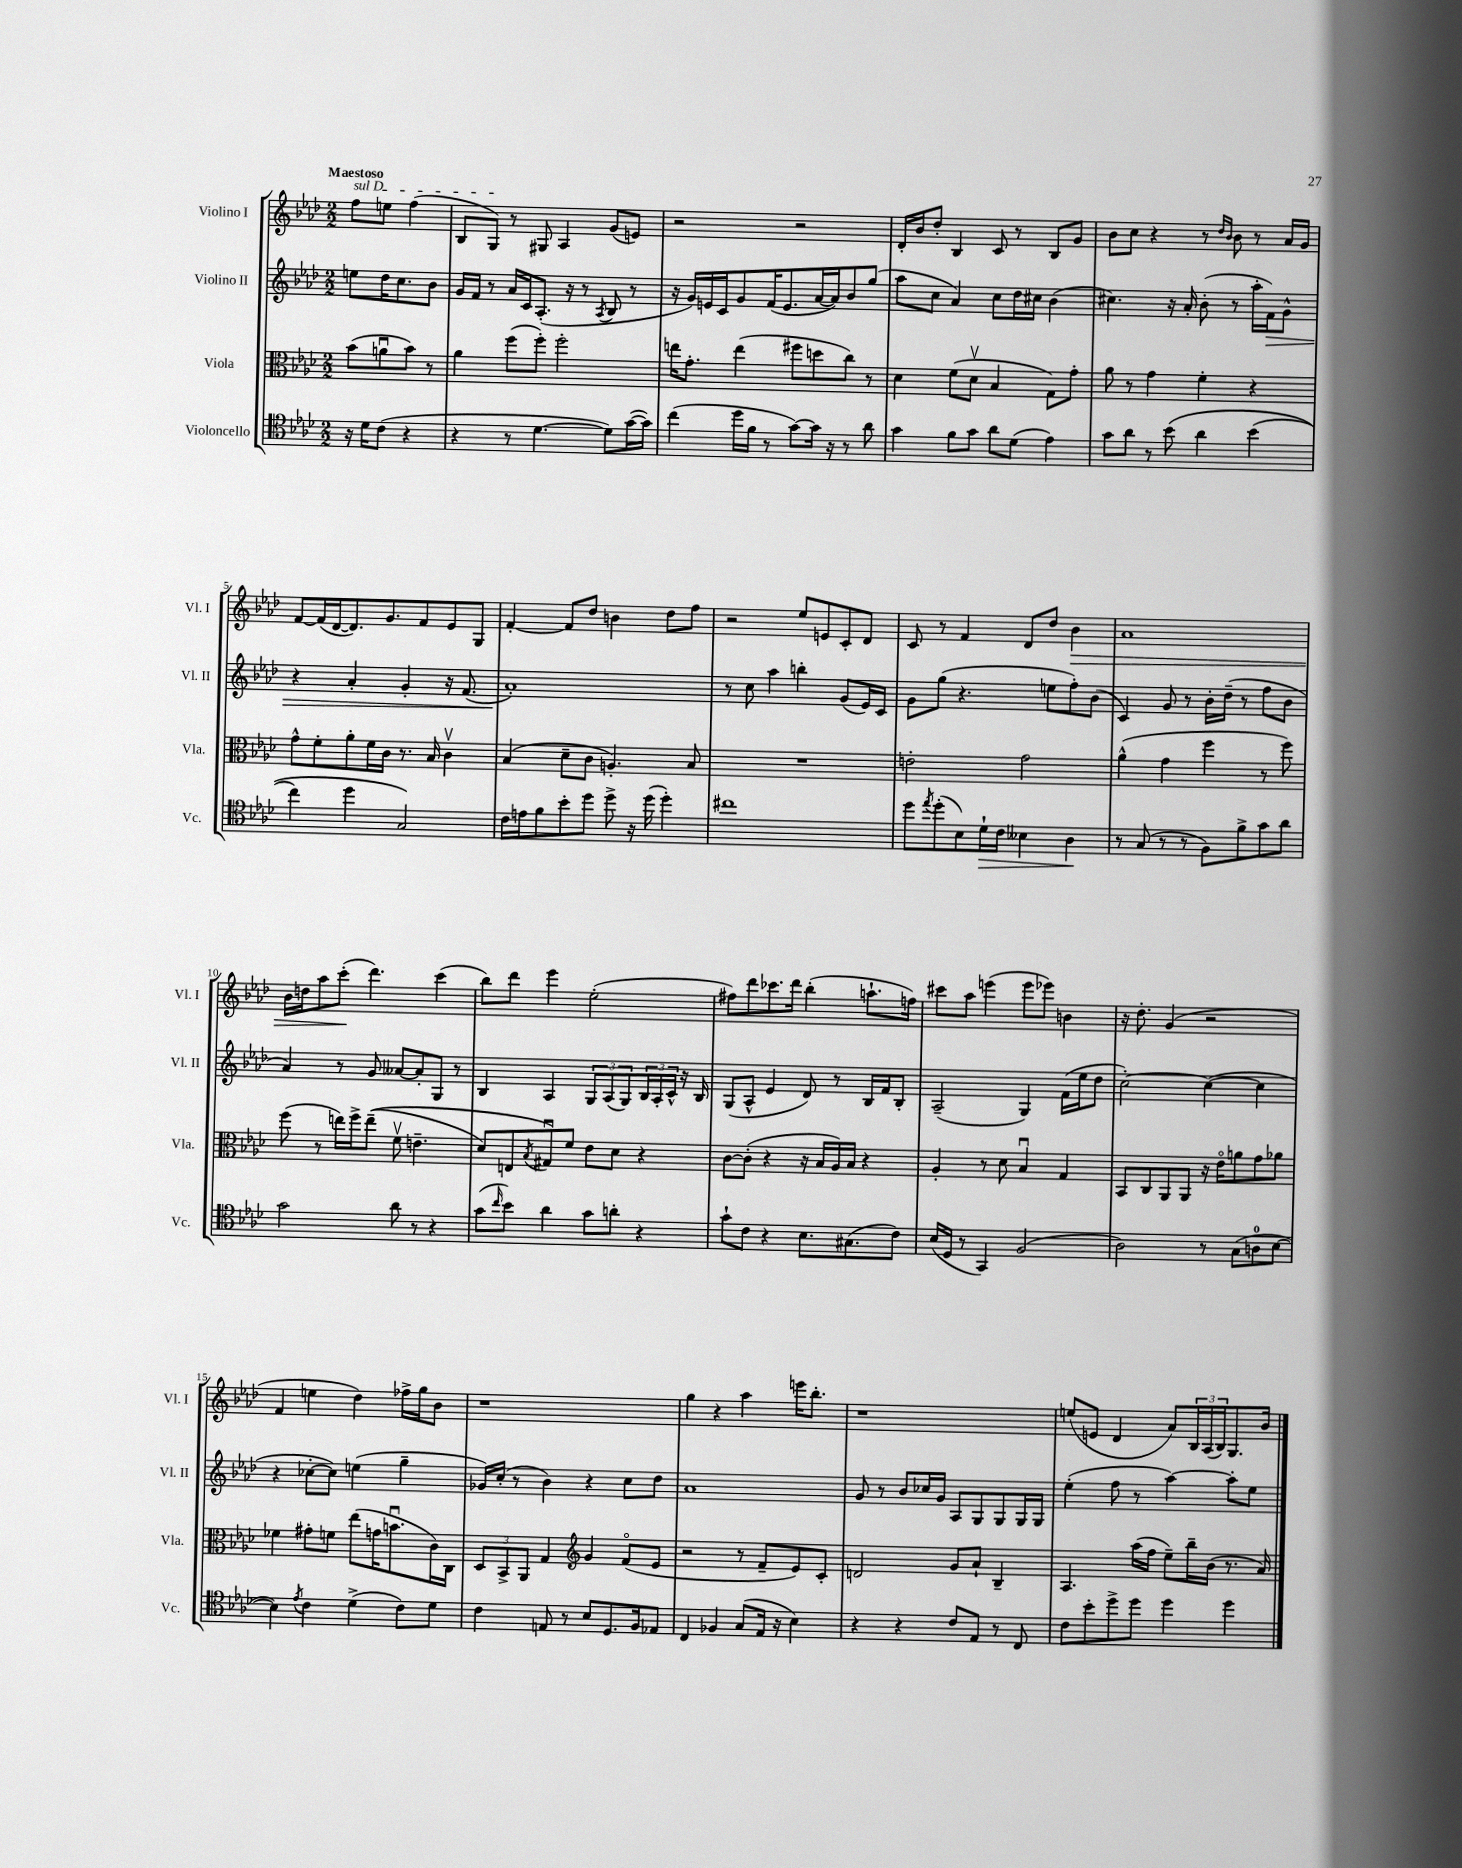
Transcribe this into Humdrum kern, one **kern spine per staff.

**kern	**kern	**kern	**kern
*staff4	*staff3	*staff2	*staff1
*clefC4	*clefC3	*clefG2	*clefG2
*k[b-e-a-d-]	*k[b-e-a-d-]	*k[b-e-a-d-]	*k[b-e-a-d-]
*M2/2	*M2/2	*M2/2	*M2/2
16r	(8b-	8ee	8ff
16d-	.	.	.
(8c	8au	16dd-	8ee
.	.	8.cc	.
4r	8b-)	.	(4ff
.	8r	8b-	.
=	=	=	=
4r	4a-	16g	8B-
.	.	16f	.
.	.	8r	8G)
8r	(8ff	16a-	8r
.	.	16c	.
[4.d-	8ff')	(8.A-'	8G#
.	2ff'	.	4A-
.	.	16r	.
.	.	8r	.
.	.	8qA-	.
8d-])	.	8B-	(8g
([16g	.	8r	8e)
16g])	.	.	.
=	=	=	=
(4cc	16ee	16r	2r
.	8.g'	16g)	.
.	.	16e	.
.	.	16c	.
16dd-	(4ee	8g	.
16f	.	.	.
8r	.	(16f	.
.	.	8.e	.
[8g)	8ff#	.	2r
16g]	8dd	[16a-	.
16r	.	16a-])	.
8r	8cc)	8b-	.
8a-	8r	(8gg	.
=	=	=	=
4g	4d-	8aa-	16d-'
.	.	.	16b-
.	.	8cc	8dd-'
8f	(8f	4a-)	4B-
8g	8d-v	.	.
8a-	4B-	8cc	8c
(8d-	.	16dd-	8r
.	.	16cc#	.
4e-)	8G)	(4b-	8B-
.	8g'	.	8g
=	=	=	=
8g	8a-	4.cc#)	8b-
8a-	8r	.	8cc
8r	4g	.	4r
&(8b-	.	16r	.
.	.	16a-'	.
4a-	4f'	(8b-'	8r
.	.	.	16qqdd-
.	.	.	16qqb-
.	.	8r	8b-
(4b-	4r	16aa-'	8r
.	.	16f)	.
.	.	8g^^	16a-
.	.	.	16g
=	=	=	=
4cc)	8g^^	4r	[8f
.	8f'	.	(16f]
.	.	.	[16d-
4dd-	8a-'	4a-'	8.d-])
.	16f	.	.
.	16c	.	8.g
2G&)	8.r	4g'	.
.	.	.	8f
.	16B-	.	.
.	4cv	16r	8e-
.	.	(8.f	.
.	.	.	8G
=	=	=	=
16c	(4B-	1a-')	[4f'
16e	.	.	.
8f	.	.	.
8b-'	8d-~	.	8f]
8dd-	8c	.	8dd-
8dd-^	4.A')	.	4b
16r	.	.	.
(16dd-	.	.	.
4dd-')	.	.	8dd-
.	8B-	.	8ff
=	=	=	=
1cc#	1r	8r	2r
.	.	8cc	.
.	.	4aa-	.
.	.	4bb'	8ee-
.	.	.	8e
.	.	(8g	8c'
.	.	16e-)	8d-
.	.	16c	.
=	=	=	=
8dd-	2e'	8g	8c
8qee-	.	.	.
(8dd-'	.	(8gg	8r
8B-)	.	4.r	4f
16d-`	.	.	.
16c	.	.	.
4B--	2g	.	8d-
.	.	8ee	8dd-
4A-	.	8ff')	4b-
.	.	(8b-	.
=	=	=	=
8r	(4a-^^	4c)	1a-
(8G	.	.	.
8r	4g	8g	.
8r	.	8r	.
8F)	4ff	16b-'	.
.	.	(16dd-~	.
8f^	.	8r	.
8g	8r	8ff	.
8a-	8ff)	8b-	.
=	=	=	=
2g	(8ff	4a-)	16b-
.	.	.	16dd
.	8r	.	8aa-
.	16ee)	8r	(8ccc'
.	16ff^	.	.
.	&((8ee~	8g	4.ddd-)
8a-	8fv	[8a--	.
8r	4.e~	8a--']	.
4r	.	8G	(4ccc
.	.	8r	.
=	=	=	=
(8g	8d-)	4B-	8bb-)
16qqcc	.	.	.
8b-)	8E	.	8ddd-
.	8qB-	.	.
4a-	8G#u&)	4A-	4eee-
.	8f	.	.
8g	8e-	12G	(2ee-'
.	.	(12A-	.
8a'	8d-	.	.
.	.	12G)	.
4r	4r	24B-	.
.	.	24A-'	.
.	.	24c^^	.
.	.	16r	.
.	.	16B-	.
=	=	=	=
8g`	[8c	(8G	8ff#)
8c	(8c']	8A-^^	8ddd-
4r	4r	4e-	8.ccc-
.	.	.	16ddd-
8.B-	16r	8d-)	(4bb-'
.	16B-	.	.
.	16A-)	8r	.
(8.G#	16B-	.	.
.	4r	16B-	8.aa`
.	.	16f	.
8c)	.	8B-'	.
.	.	.	16ff)
=	=	=	=
(16B-	4A-'	(2A-~	8ccc#
16D-	.	.	.
8r	.	.	8aa-
4GG)	8r	.	(4eee
.	8d-	.	.
(2F	4B-u	4G)	8eee
.	.	.	8eee-)
.	4G	(16f	4b
.	.	16ee-	.
.	.	8dd-	.
=	=	=	=
2A-)	8BB-	[2cc')	16r
.	.	.	8.dd-'
.	8C	.	.
.	8AA-	.	(4g
.	8AA-	.	.
8r	16r	(4cc_	2r
.	16e-o	.	.
(8G	8a	.	.
8A	8g	4cc]	.
[8B-	8a-	.	.
=	=	=	=
4B-])	4f-	4r	4f
8qe-	.	.	.
4c	8g#'	[8cc-'	4ee
.	8f	8cc-])	.
(4d-^	(8ee-	(4ee	4dd-)
.	16g	.	.
.	8.bu	.	.
8c)	.	4gg~	16ff-^
.	.	.	16gg
8d-	16c)	.	8b-
.	16C	.	.
=	=	=	=
4c	12D-	16g-)	1r
.	.	(16cc'	.
.	12BB-^	.	.
.	.	8r	.
.	12AA-	.	.
8E	4G	4b-)	.
8r	.	.	.
*	*clefG2	*	*
8B-	4g	4r	.
8.D-	.	.	.
.	(8fo	8cc	.
16F	.	.	.
8E-	8e-	8dd-	.
=	=	=	=
4C	2r	1a-	4gg
4F-	.	.	4r
(8G	8r	.	4aa-
16E-	8f~	.	.
16r	.	.	.
4B-)	8e-)	.	16eee
.	.	.	8.bb-'
.	8c'	.	.
=	=	=	=
4r	2d	8g	1r
.	.	8r	.
4r	.	8b-	.
.	.	16cc-	.
.	.	16g	.
8c	8g	8A-	.
8E-	8a-`	8G	.
8r	4B-~	8G	.
8C	.	16G	.
.	.	16G	.
=	=	=	=
8c	4.A-	(4ee-'	(8ee
8b-'	.	.	8e
8dd-^	.	8ff	4d-
8dd-	(16aa-	8r	.
.	16ff	.	.
4dd-	8ee-~)	[4aa-)	8a-)
.	16bb-~	.	24B-
.	.	.	(24A-
.	(16b-	.	.
.	.	.	24B-)
4dd-	8.r	8aa-']	8.G
.	.	8ee-	.
.	16a-)	.	16b-
==	==	==	==
*-	*-	*-	*-
